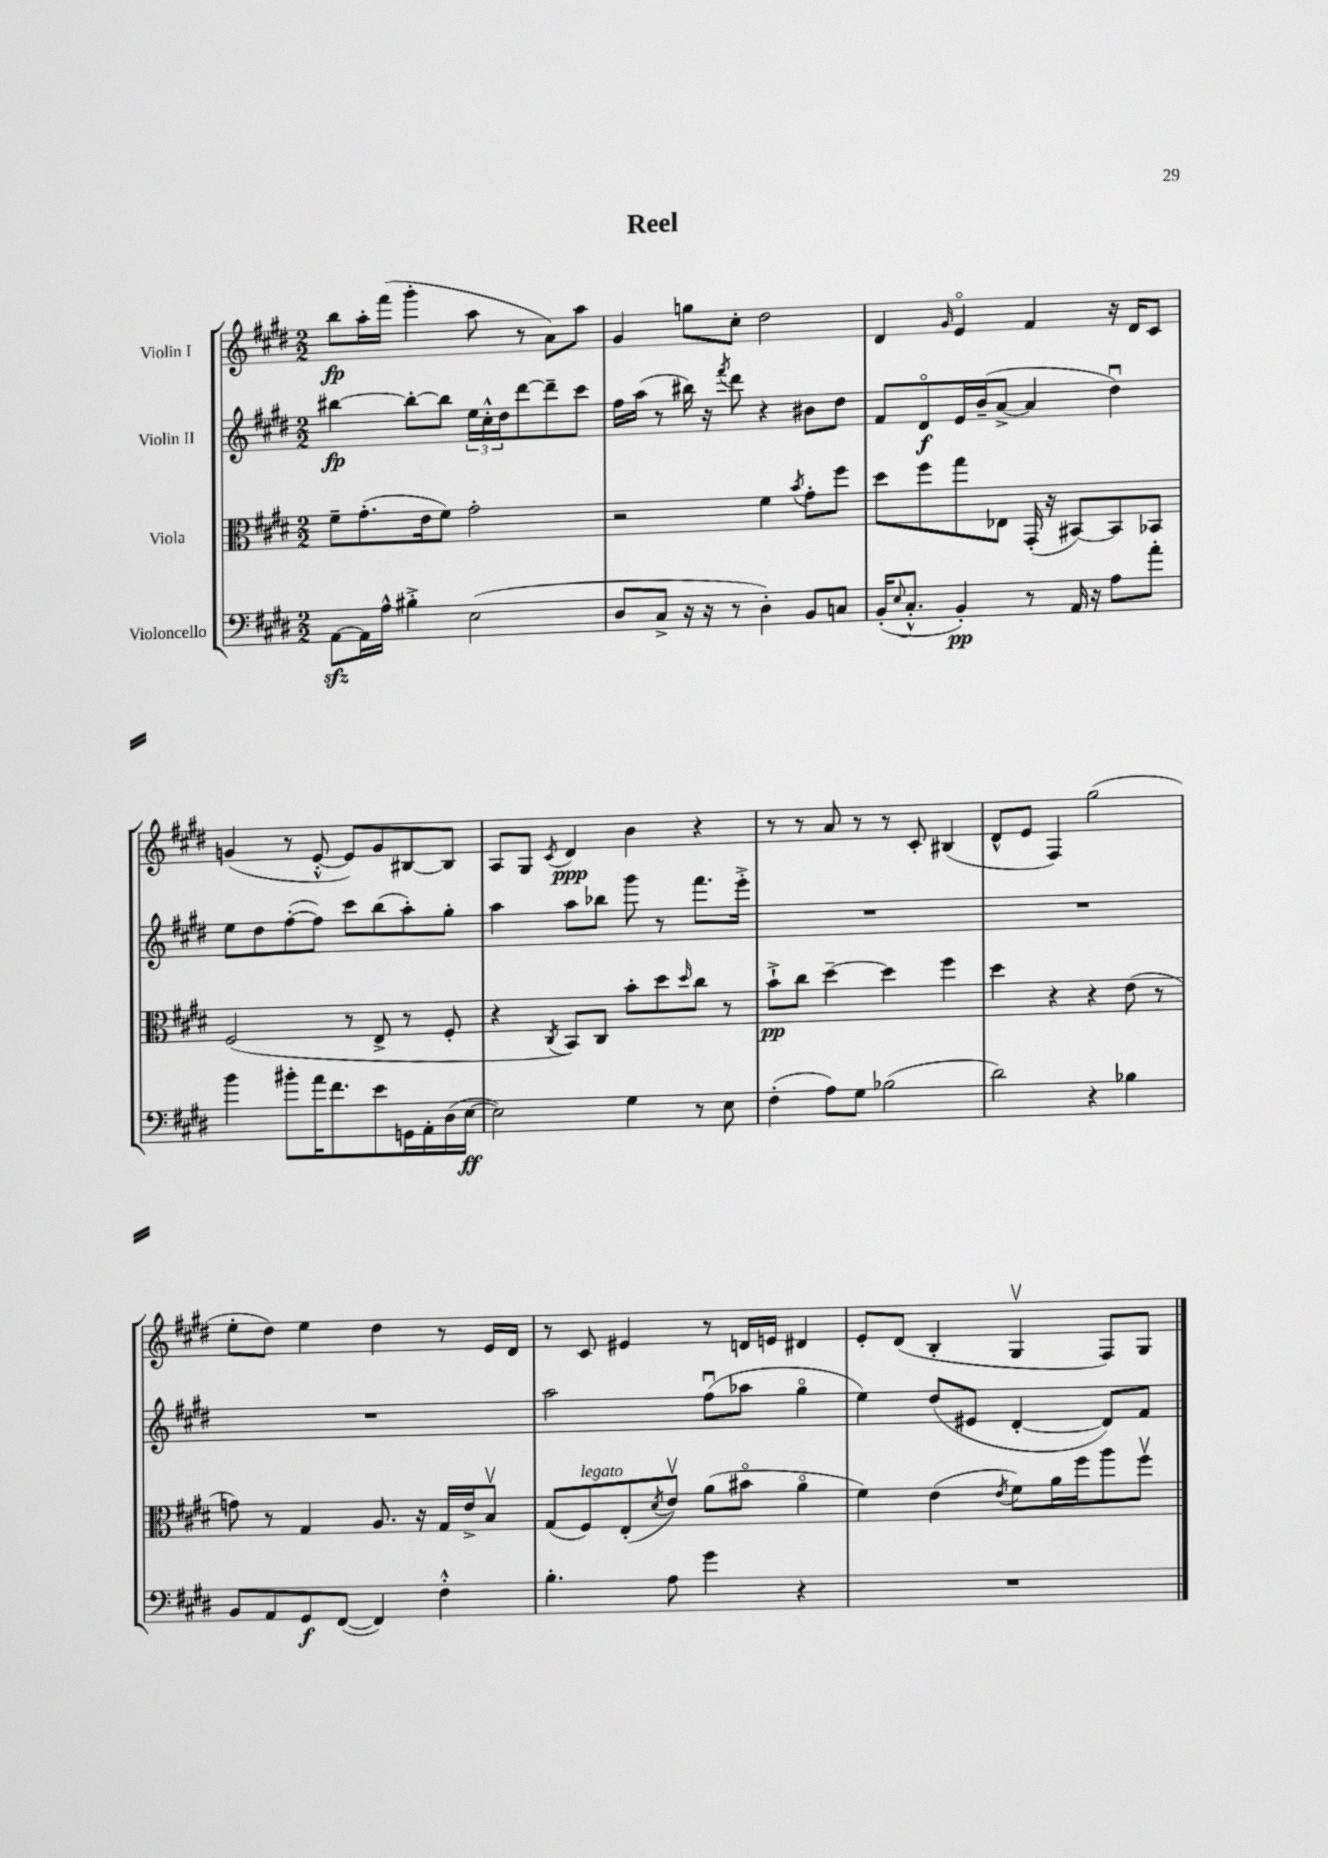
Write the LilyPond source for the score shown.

\header { title = "Reel" }
<<
\new StaffGroup <<
\new Staff = "s0" \with { instrumentName = "Violin I" } {
    \clef treble \key e \major \numericTimeSignature \time 2/2
    b''8\fp a''16-. fis'''16( gis'''4-. a''8 r8 a'8) a''8 |
    gis'4 g''8 cis''8-. dis''2 |
    dis'4 \grace { gis'16 } e'4\flageolet fis'4 r16 dis'16 cis'8 |
    g'4( r8 e'8~-.-^ e'8) g'8 bis8~ bis8 |
    a8 gis8 \acciaccatura { cis'8 } dis'4\ppp b'4 r4 |
    r8 r8 a'8 r8 r8 cis'8-. bis4( |
    dis'8-^ e'8 fis4) gis''2( |
    e''8-. dis''8) e''4 dis''4 r8 e'16 dis'16 |
    r8 cis'8 eis'4 r8 d'16 e'16 dis'4 |
    e'8-. dis'8( b4-. gis4\upbow fis8) gis8 \bar "|." |
}
\new Staff = "s1" \with { instrumentName = "Violin II" } {
    \clef treble \key e \major \numericTimeSignature \time 2/2
    bis''4~\fp bis''8~-. bis''8 \tuplet 3/2 { e''16 cis''16-.-^ dis''16 } dis'''8~ dis'''8-- cis'''8 |
    fis''16 a''16( r8 bis''16) r16 \acciaccatura { fis'''8 } dis'''8 r4 bis'8 dis''8 |
    fis'8 dis'8\flageolet\f e'16 b'16--( a'8~-> a'4 dis''4\downbow) |
    e''8 dis''8 fis''8~-.( fis''8) cis'''8 b''8( a''8-.) gis''8-. |
    a''4 a''8 bes''8 gis'''8 r8 fis'''8. e'''16-.-> |
    R1 |
    R1 |
    R1 |
    a''2 fis''8\downbow( aes''8 gis''4\flageolet |
    e''4) dis''8( eis'8 dis'4~-. dis'8) fis'8 \bar "|." |
}
\new Staff = "s2" \with { instrumentName = "Viola" } {
    \clef alto \key e \major \numericTimeSignature \time 2/2
    fis'8-- gis'8.-.( e'16 fis'8) gis'2-. |
    r2 fis'4 \acciaccatura { b'8 } gis'8-. fis''8 |
    dis''8 fis''8 gis''8 ees8 gis,16-.( r16 bis,8~) bis,8 bes,8 |
    fis2( r8 e8-> r8 fis8-. |
    r4 \acciaccatura { cis8 } b,8) cis8 b'8-. dis''8 \grace { dis''16 } cis''8 r8 |
    b'8-!->\pp cis''8 dis''4~-- dis''4 fis''4 |
    dis''4 r4 r4 e'8( r8 |
    g'8) r8 gis4 a8. r16 gis16 e'16-> b8\upbow |
    gis8( fis8^\markup { \italic "legato" }) e8-.( \acciaccatura { dis'8 } e'8\upbow) a'8( bis'8\flageolet a'4\flageolet |
    fis'4) e'4( \acciaccatura { e'8 } fis'8) a'16 fis''16 a''8 fis''8\upbow \bar "|." |
}
\new Staff = "s3" \with { instrumentName = "Violoncello" } {
    \clef bass \key e \major \numericTimeSignature \time 2/2
    a,8~\sfz a,16 a16-^ bis4-.-> e2( |
    dis8 cis8-> r16 r16 r8 dis4-.) b,8 c8 |
    b,16-.( \appoggiatura { e8 } cis8.-.-^ b,4-.\pp) r8 a,16 r16 a8 a'8-. |
    b'4 bis'8-. a'16 fis'8. e'8 g,16 a,16-. dis16( e16~\ff |
    e2) gis4 r8 e8 |
    fis4-.( a8) gis8 bes2( |
    dis'2) r4 bes4 |
    b,8 a,8 gis,8\f fis,8~( fis,4) fis4-.-^ |
    b4.-. a8 gis'4 r4 |
    R1 \bar "|." |
}
>>
>>
\layout { \context { \Score \remove "Bar_number_engraver" } }
